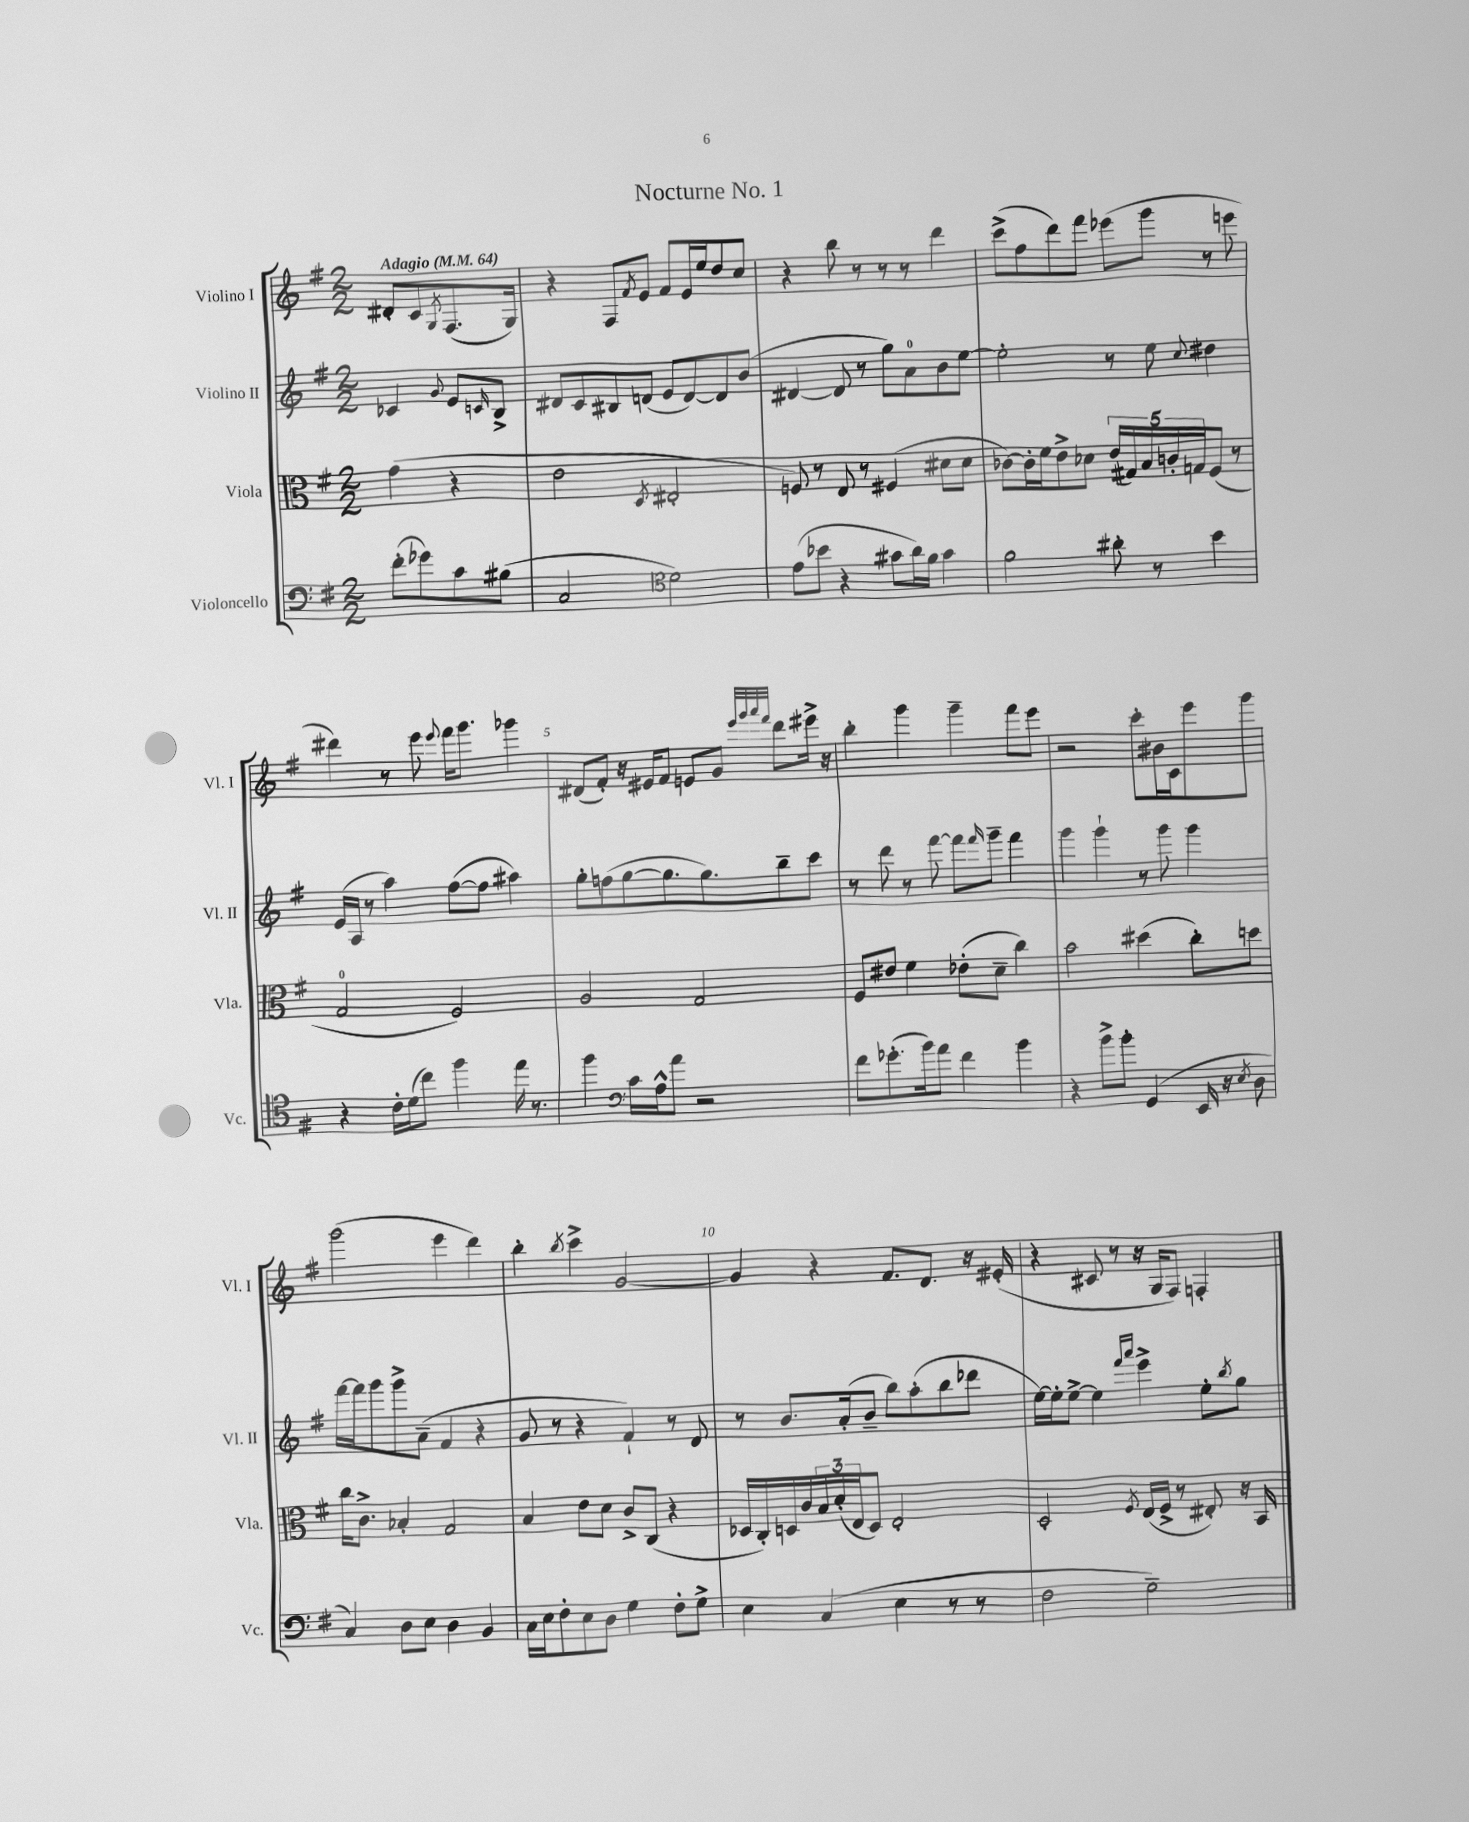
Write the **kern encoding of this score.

**kern	**kern	**kern	**kern
*staff4	*staff3	*staff2	*staff1
*clefF4	*clefC3	*clefG2	*clefG2
*k[f#]	*k[f#]	*k[f#]	*k[f#]
*M2/2	*M2/2	*M2/2	*M2/2
*MM64	*MM64	*MM64	*MM64
(8f#'	(4g	4c-	8d#'
8g-)	.	.	8c
.	.	8qqg	8qG
8c	4r	8e	(8.F#
.	.	16qqc	.
(8B#	.	8B^	.
.	.	.	16G)
=	=	=	=
2C	2e	8d#	4r
.	.	8c	.
.	.	8B#	8F#
.	.	.	8qf#
.	.	(8d	8e
*clefC4	*	*	*
.	8qD	.	.
2d)	2E#'	8e	8f#
.	.	[8d)	16e
.	.	.	16ee
.	.	8d]	8dd
.	.	(8b	8cc
=	=	=	=
(8e	8F)	[4d#	4r
8b-	8r	.	.
4r	8E	8d#]	8bb
.	8r	8r	8r
8g#	(4F#	8gg)	8r
16a)	.	8a	8r
16f#	.	.	.
4g#	8d#	8b	4ddd
.	8d#	[8ee	.
=	=	=	=
2f#	[8c-)	2ee']	(8ccc^
.	16c-']	.	8ff#
.	16f#	.	.
.	8e^	.	8ddd)
.	8d-	.	8fff#
8a#'	(20e	8r	(8eee-
.	20G#)	.	.
.	20B	.	.
8r	.	8ee	8ggg
.	20c'	.	.
.	20G	.	.
.	.	8qqcc	.
4b	(8F#	4dd#	8r
.	8r	.	8eee
=	=	=	=
4r	2G	(16e	4ddd#)
.	.	16A	.
.	.	8r	.
16c'	.	4aa)	8r
(16d	.	.	.
8cc)	.	.	8eee
.	.	.	8qqeee
4ff#	2F#)	([8ff#	16fff#
.	.	.	8.ggg
.	.	8ff#]	.
16ee	.	4aa#)	4ggg-
8.r	.	.	.
=	=	=	=
4ff#	2A	8gg'	(8d#
.	.	(8ff	8f#')
*clefF4	*	*	*
16c	.	[8gg	16r
16A^^	.	.	16e#
8a	.	8.gg]	8f#
2r	2G	.	8e
.	.	8.gg)	.
.	.	.	8g
.	.	.	32qqeee
.	.	.	32qqggg
.	.	.	32qqaaa
.	.	.	32qqfff#
.	.	8bb~	8ddd
.	.	8ccc	16eee#^
.	.	.	16r
=	=	=	=
8f#	8F#	8r	4bb'
(8.g-'	8e#	8ddd	.
.	4f#	8r	4ggg
16b)	.	.	.
8a	.	[8fff#	.
4f#	(8e-'	8fff#]	4ggg~
.	.	16qqfff#	.
.	8d~	8ggg~	.
4b	4cc)	4fff#	8fff#
.	.	.	8eee
=	=	=	=
4r	2b	4ggg	2r
8b^	.	4ggg`	.
8b'	.	.	.
(4GG	(4dd#	8r	8ccc'
.	.	8ggg	16b#
.	.	.	16c
16EE	8cc')	4ggg	8eee
16r	.	.	.
8qE	.	.	.
8D	8dd	.	8ggg
=	=	=	=
4C)	16cc	[16fff#	(2ggg
.	8.c^	16fff#]	.
.	.	8ggg	.
8D	4B-'	8ggg^	.
8E	.	(8a~	.
4D	2G	4f#	4eee
4BB	.	4r	4ddd)
=	=	=	=
16C	4B	8g	4bb'
16E	.	.	.
8F#'	.	8r	.
.	.	.	8qbb
8E	8e	4r	4ccc^
8D	8d	.	.
4G	8c^	4f#`)	[2g
.	(8C	.	.
8F#'	4r	8r	.
8G^	.	8d	.
=	=	=	=
4E	16D-	8r	4g]
.	16C')	.	.
.	16D	8.b	.
.	16c	.	.
(4C	24B	.	4r
.	(24d'	.	.
.	.	(16a'	.
.	24E	.	.
.	8D)	8b~	.
4E	2E'	8bb)	8.f#
.	.	(8aa'	.
.	.	.	8.d
8r	.	8bb	.
8r	.	8ddd-	16r
.	.	.	(16e#'
=	=	=	=
2F#	2D'	[16ee)	4r
.	.	16ee']	.
.	.	[8ee^	.
.	.	4ee]	8c#
.	.	.	8r
.	.	16qqfff#	.
.	8qF#	16qqaaa	.
2G~)	(16E	4eee^	16r
.	16F#^	.	16G
.	8r	.	8F#)
.	8E#')	8ee'	4F'
.	.	8qbb	.
.	16r	8gg	.
.	16BB	.	.
==	==	==	==
*-	*-	*-	*-
